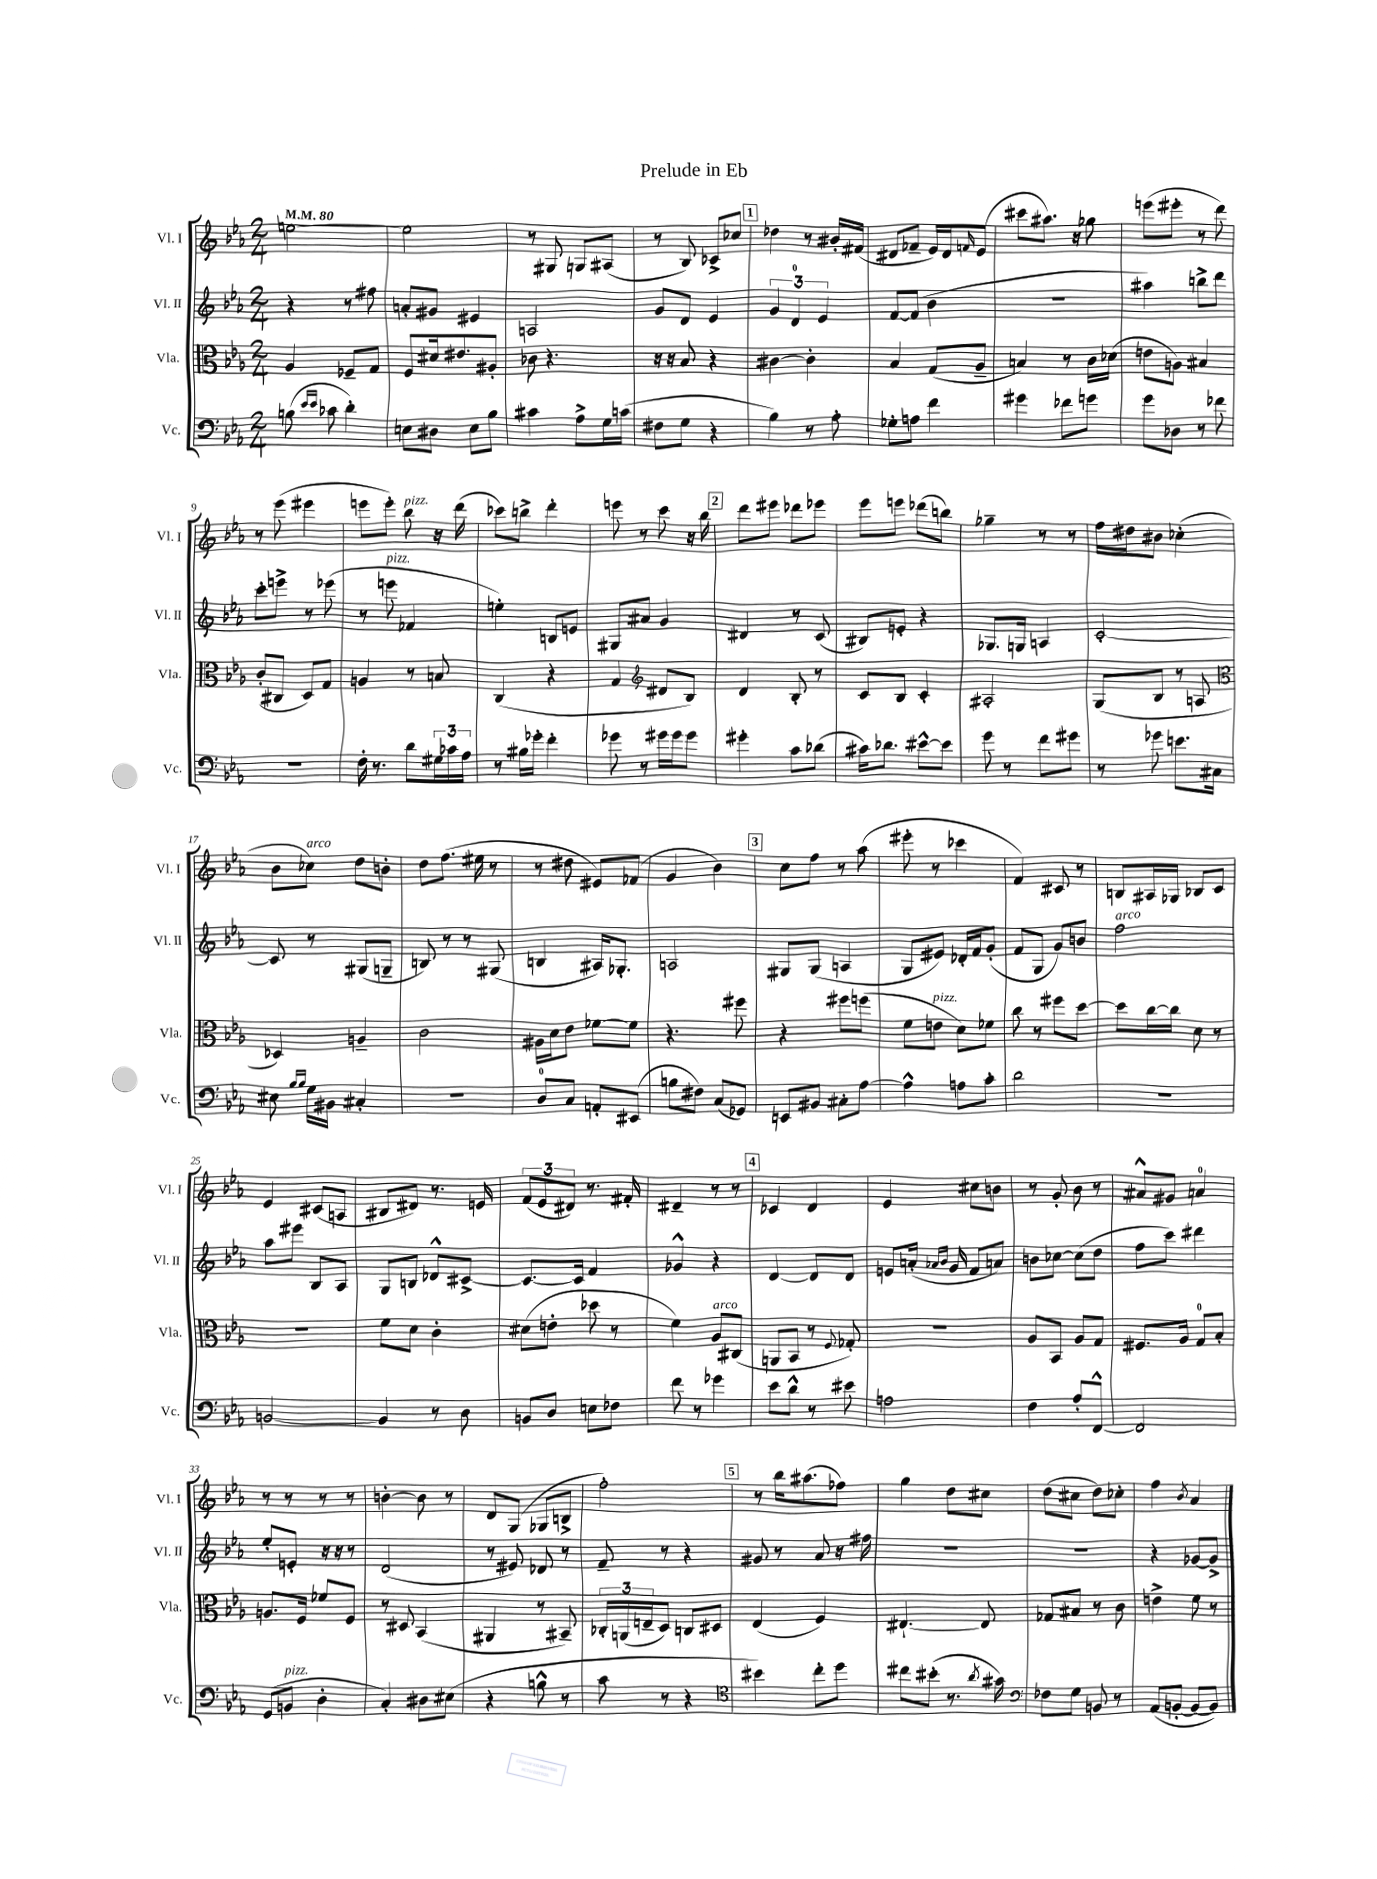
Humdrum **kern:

**kern	**kern	**kern	**kern
*staff4	*staff3	*staff2	*staff1
*clefF4	*clefC3	*clefG2	*clefG2
*k[b-e-a-]	*k[b-e-a-]	*k[b-e-a-]	*k[b-e-a-]
*M2/4	*M2/4	*M2/4	*M2/4
*MM80	*MM80	*MM80	*MM80
(8B\	4A-/	4r	[2ee\
16qqe-/LL	.	.	.
16qqe-/JJ	.	.	.
8c-\	.	.	.
4d'\)	8F-~/L	8r	.
.	8G/J	8ff#\	.
=	=	=	=
8E\L	8F/L	8a'/L	2ee\]
8D#\J	16d#/k	8g#/J	.
.	8.e#/	.	.
8E\L	.	4e#/	.
8B-\J	8A#'/J	.	.
=	=	=	=
4c#\	8c-\	2A/	8r
.	4.r	.	8G#/
8A-^\L	.	.	8G/L
16G\L	.	.	(8A#/J
(16c\JJ	.	.	.
=	=	=	=
8F#\L	16r	8g/L	8r
.	16r	.	.
8G\J	8B-/	8d/J	8B-/)
4r	4r	4e-/	8c-^/L
.	.	.	8cc-/J
=	=	=	=
4B-\)	[4c#\	6g/	4dd-\
.	.	6d/	.
8r	4c#'\]	.	8r
.	.	6e-/	.
8A-'\	.	.	16b#'/LL
.	.	.	(16f#/JJ
=	=	=	=
8G-'\L	4B-/	[8f/L	8d#/L
8A\J	.	(8f/]J	8f-~/J
4f\	(8G/L	4b-\	16e-/LL)
.	.	.	16d#/J
.	.	.	16qqf/
.	8A-~/J	.	(8e-/J
=	=	=	=
4g#\	4B/)	2r	8ccc#\L
.	.	.	8.aa#\J)
8f-\L	8r	.	.
.	.	.	16r
8g\J	16c\LL	.	8gg-\
.	(16d-\JJ	.	.
=	=	=	=
8g\L	8e\L	4aa#\)	(8eee\L
8D-\J	8A\J)	.	8eee#'\J
8r	4B#/	8bb^\L	8r
8f-\	.	8ddd\J	8ddd\)
=	=	=	=
2r	(8c'/L	8ccc'\L	8r
.	8C#/J	8eee^\J	(8eee-\
.	8D/L)	8r	4eee#\
.	8G/J	(8eee-\	.
=	=	=	=
16F'\	4A/	8r	8eee\L
8.r	.	.	.
.	.	8eee\	8eee'\J)
8d\L	8r	4f-/	8bb-\
24G#\L	8B/	.	16r
24c-\	.	.	.
.	.	.	(16ddd\
24A-\JJ	.	.	.
=	=	=	=
8r	(4C/	4ee'\)	8ccc-\L)
16B#\LL	.	.	8bb^\J
16g-'\JJ	.	.	.
4f'\	4r	8B/L	4ddd'\
.	.	8e/J	.
=	=	=	=
8g-\	4G/	8G#/L	8eee\
8r	.	8a#/J	8r
*	*clefG2	*	*
16g#\LL	8d#/L	4g/	8ccc\
16g#\J	.	.	.
8g#\J	8B-/J)	.	16r
.	.	.	16bb-\
=	=	=	=
4g#'\	4d/	4d#/	8ddd\L
.	.	.	8eee#\J
8c\L	8B-'/	8r	8ddd-\L
(8d-\J	8r	(8c/	8eee-\J
=	=	=	=
16c#\LK)	8c/L	8B#/L)	8eee-\L
8.d-\J	.	.	.
.	8B-/J	8e'/J	8eee\J
[8e#^^\L	4c'/	4r	(8ddd-\L
8e#\]J	.	.	8bb\J)
=	=	=	=
8g\	2A#'/	8.G-/L	4gg-~\
8r	.	.	.
.	.	16G/Jk	.
8f\L	.	4A/	8r
8g#\J	.	.	8r
=	=	=	=
8r	(8G/L	[2c'/	16ff\LL
.	.	.	16dd#\J
8g-\	8B-/J	.	8b#\J
8.e\L	8r	.	(4cc-'\
.	8A/	.	.
16C#\Jk	.	.	.
=	=	=	=
*	*clefC3	*	*
8E#\	4D-/)	8c/]	8b-\L
16qqB-/LL	.	.	.
16qqB-/JJ	.	.	.
16G\LL	.	8r	8cc-\J)
16BB#\JJ	.	.	.
4C#'/	4A~/	(8G#/L	8dd\L
.	.	8G~/J	8b'\J
=	=	=	=
2r	2c\	8B/)	8dd\L
.	.	8r	(8.ff\J
.	.	8r	.
.	.	.	16ee#\
.	.	(8G#/	8r
=	=	=	=
8D/L	16A#\LL	4B/	8r
.	16d\J	.	.
8C/J	8e-\J	.	8dd#\
8AA'/L	[8f-\L	16A#/LK)	8e#/L)
.	.	8.G-'/J	.
(8EE#/J	8f-\]J	.	(8f-/J
=	=	=	=
8B\L	4.r	2A/	4g/
8F#\J)	.	.	.
(8C/L	.	.	4b-\)
8GG-/J)	8ff#\	.	.
=	=	=	=
8EE/L	4r	8G#/L	8cc\L
8BB#/J	.	(8G#/J	8ff\J
8C#'\L	8ff#\L	4A/	8r
[8A-\J	(8ff\J	.	(8aa-\
=	=	=	=
4A-^^\]	8f\L	8G/L	8eee#'\
.	8e\J	8e#/J)	8r
8A\L	8d\L)	16d-'/LL	4ccc-\
.	.	16f/J	.
8c'\J	8f-\J	(8g'/J	.
=	=	=	=
2d\	8cc\	8f/L	4f/)
.	8r	8G/J	.
.	8ff#\L	8g/L)	8c#/
.	[8dd\J	8b/J	8r
=	=	=	=
2r	8dd\]L	2ff\	8B/L
.	[16cc\L	.	16A#/L
.	16cc\]JJ	.	16G-/JJ
.	8d\	.	8B-/L
.	8r	.	8c/J
=	=	=	=
[2BB/	2r	8aa-\L	4e-/
.	.	8eee#\J	.
.	.	8B-/L	(8c#/L
.	.	8A-/J	8A/J
=	=	=	=
4BB/]	8f\L	8G/L	8B#/L
.	8d\J	8B/J	8d#/J)
8r	4c'\	8d-^^/L	8.r
8D\	.	[8c#^/J	.
.	.	.	16e/
=	=	=	=
8BB/L	(8d#\L	8.c#/_L	(12f/L
.	.	.	12e-/
8D/J	8e'\J	.	.
.	.	.	12d#/J)
.	.	16c#/]Jk	.
8E\L	8dd-\	4f/	8.r
8F-\J	8r	.	.
.	.	.	16f#'/
=	=	=	=
8f\	4f\)	4g-^^/	4d#~/
8r	.	.	.
4g-\	8A-/L	4r	8r
.	(8C#/J	.	8r
=	=	=	=
8e-\L	8AA/L	[4d/	4c-/
8d^^\J	8BB-/J	.	.
8r	8r	8d/]L	4d/
.	8qqF/	.	.
8e#\	8G-'/)	8d/J	.
=	=	=	=
2A\	2r	8e/L	4e-/
.	.	(16a'/Jk	.
.	.	16qqa-/LL	.
.	.	16qqb-/JJ	.
.	.	16g/	.
.	.	8f/L	8cc#\L
.	.	8a/J)	8b\J
=	=	=	=
4F\	8A-/L	8b\L	8r
.	8BB-/J	[8cc-\J	8g'/
8A-'/L	8A-/L	(8cc-\]L	8b-\
[8FF^^/J	8G/J	8dd\J	8r
=	=	=	=
2FF/]	8.F#/L	8ff\L	8a#^^/L
.	.	8ccc\J)	8g#/J
.	16A-/Jk	.	.
.	8G/L	4ddd#\	4a/
.	8B-'/J	.	.
=	=	=	=
(8GG/L	8.A/L	8ee-'/L	8r
8BB/J	.	8e'/J	8r
.	16F/Jk	.	.
4D'\	8f-/L	16r	8r
.	.	16r	.
.	8F/J	8r	8r
=	=	=	=
4C'/)	8r	(2d/	[4b'\
.	8D#/	.	.
8D#\L	(4BB-/	.	8b\]
(8E#\J	.	.	8r
=	=	=	=
4r	4AA#/	8r	8d/L
.	.	8e#/)	(8G/J
8B^^\	8r	8d-/	8G-/L
8r	8BB#~/)	8r	8B^/J
=	=	=	=
8c\	24C-'/LL	8f~/	2ff'\)
.	(24AA/	.	.
.	24E~/J	.	.
8r	8D/J)	8r	.
4r	8C/L	4r	.
.	8D#/J	.	.
=	=	=	=
*clefC4	*	*	*
4b#\)	(4E-/	8g#/	8r
.	.	8r	16bb-\LK
.	.	.	(8.aa#\
8cc'\L	4F/)	8a-/	.
8dd\J	.	16r	8ff-\J)
.	.	16ff#\	.
=	=	=	=
8cc#\L	[4.E#`/	2r	4gg\
(8b#'\J	.	.	.
8.r	.	.	8dd\L
.	8E#/]	.	8cc#\J
8qa-/	.	.	.
16g#\)	.	.	.
=	=	=	=
*clefF4	*	*	*
8F-\L	8G-/L	2r	(8dd\L
8G\J	8B#/J	.	8cc#\J
8BB/	8r	.	8dd\L)
8r	8c\	.	8cc-'\J
=	=	=	=
(8AA-/L	4e^\	4r	4ff\
[8BB'/J	.	.	.
.	.	.	8qb-/
8BB/_L	8f\	[8g-/L	4a-/
8BB/]J)	8r	8g-^/]J	.
==	==	==	==
*-	*-	*-	*-
